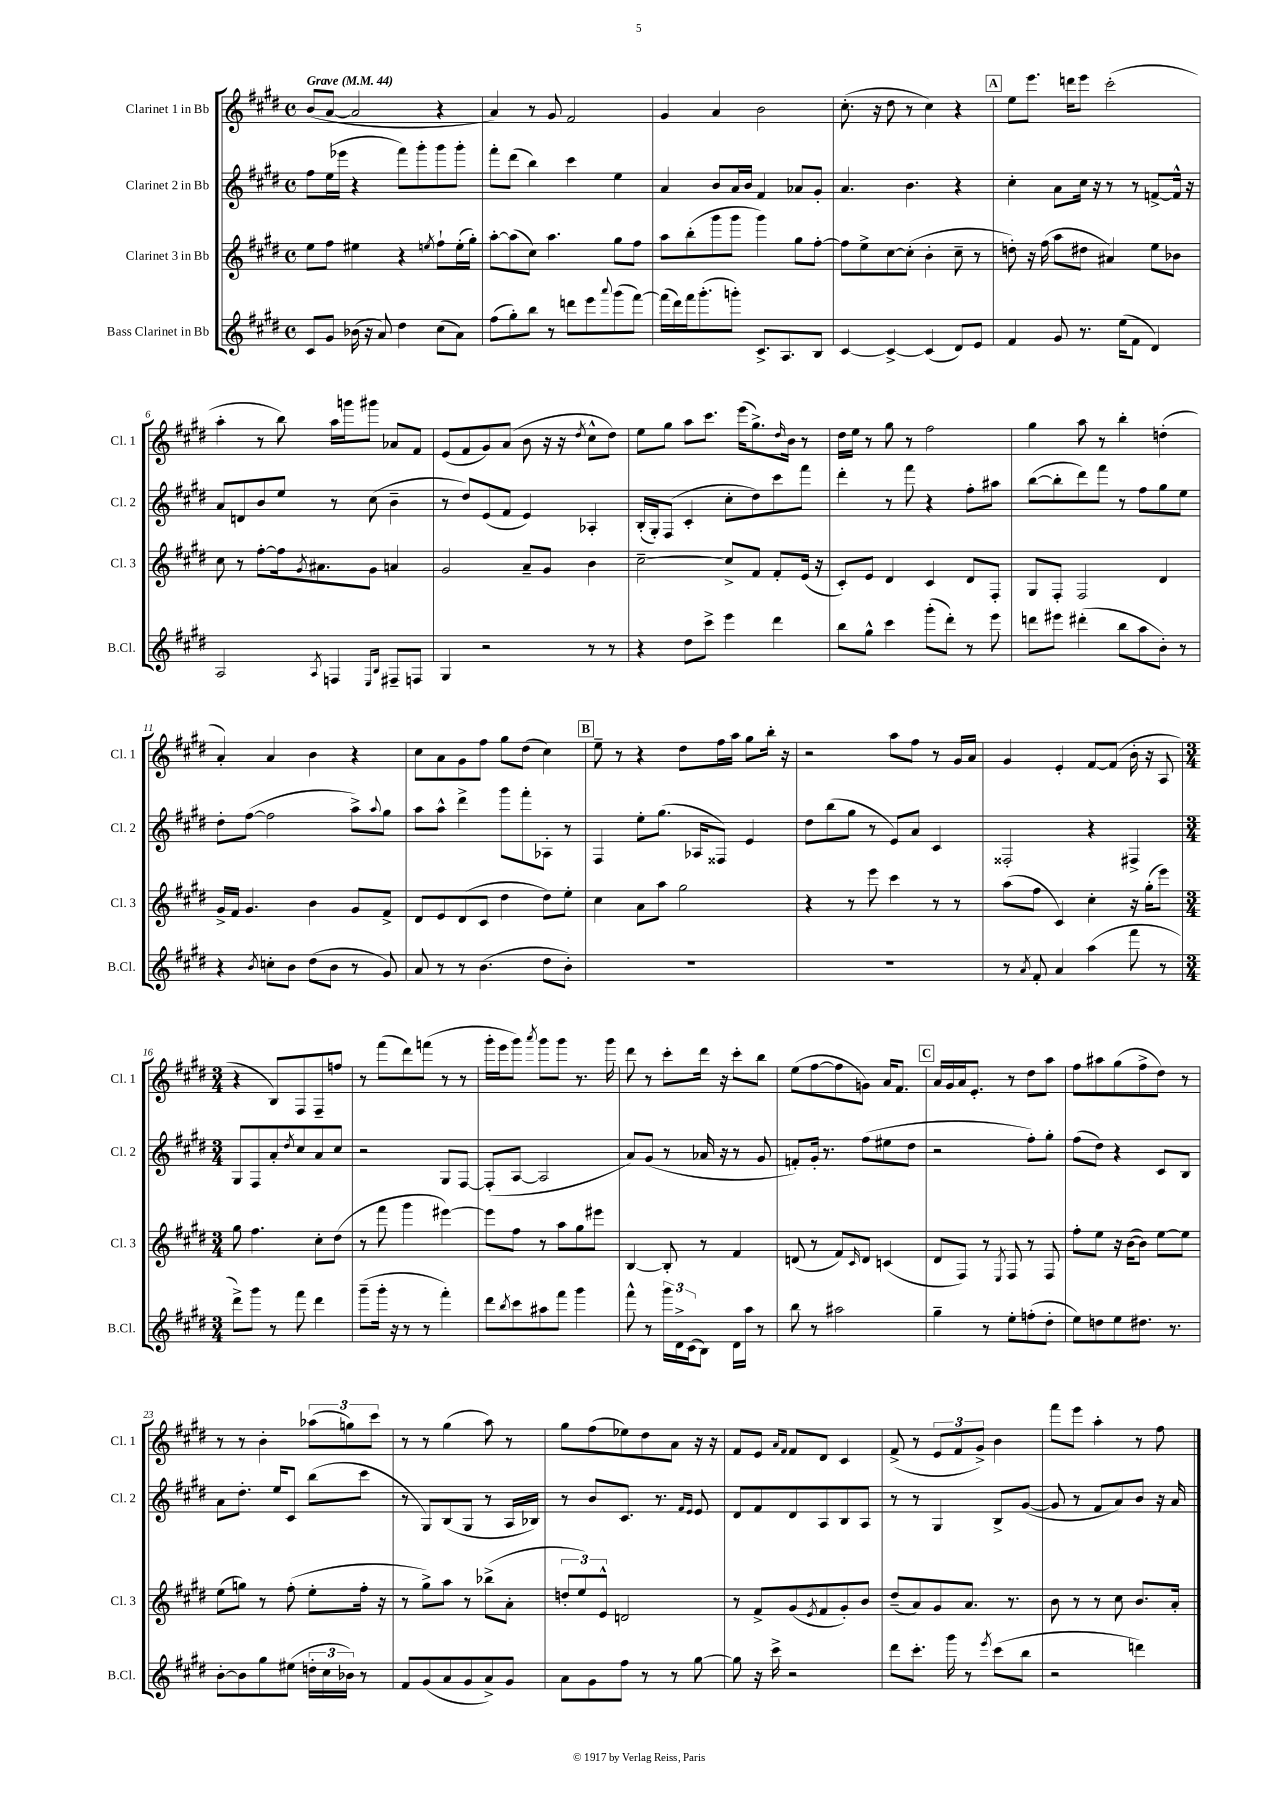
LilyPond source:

<<
\new StaffGroup <<
\new Staff = "s0" \with { instrumentName = "Clarinet 1 in Bb" shortInstrumentName = "Cl. 1" } {
    \clef treble \key e \major \defaultTimeSignature \time 4/4 \tempo "Grave" 4 = 44
    b'8( a'8~ a'2 r4 |
    a'4) r8 gis'8 fis'2 |
    gis'4 a'4 b'2 |
    cis''8.-.( r16 dis''8 r8 cis''4) r4 |
    \mark \markup { \box "A" } e''8 e'''8. d'''16 e'''8 cis'''2-.( |
    a''4-. r8 b''8) a''16 g'''16 gis'''8 aes'8 fis'8 |
    e'8( fis'8 gis'8) a'8( b'8 r16 r16 \acciaccatura { dis''8 } cis''8-^ dis''8) |
    e''8 gis''8 a''8 cis'''8. e'''16( gis''8.->) \grace { dis''16 } b'16 r8 |
    dis''16 e''16 r8 gis''8 r8 fis''2 |
    gis''4 a''8 r8 b''4-. d''4-.( |
    a'4-.) a'4 b'4 r4 |
    cis''8 a'8 gis'8 fis''8 gis''8 dis''8( cis''4) |
    \mark \markup { \box "B" } e''8-- r8 r4 dis''8 fis''16 a''16 gis''8 b''16-. r16 |
    r2 a''8 fis''8 r8 gis'16 a'16 |
    gis'4 e'4-. fis'8~ fis'8( b'16-. r16 a8 |
    \numericTimeSignature \time 3/4 r4 b8) fis8 fis8-- f''8 |
    r8 fis'''8( dis'''8) f'''8( r8 r8 |
    gis'''16-. e'''16 gis'''8) \acciaccatura { a'''8 } gis'''8 gis'''8 r8. gis'''16 |
    dis'''8 r8 cis'''8-. dis'''16 r16 cis'''8-. b''8 |
    e''8( fis''8~ fis''8 g'8) a'16 fis'8. |
    \mark \markup { \box "C" } a'16 gis'16 a'16 e'8.-. r8 dis''8 a''8 |
    fis''8 ais''8 gis''8( fis''8-> dis''8) r8 |
    r8 r8 b'4-. \tuplet 3/2 { aes''8( g''8) cis'''8 } |
    r8 r8 gis''4( a''8) r8 |
    gis''8 fis''8( ees''8) dis''8 a'8 r16 r16 |
    fis'8 e'8 \grace { a'16 fis'16 } fis'8 dis'8 cis'4 |
    fis'8->( r8 \tuplet 3/2 { e'8 fis'8 gis'8->) } b'4 |
    fis'''8 e'''8 a''4-. r8 fis''8 \bar "|." |
}
\new Staff = "s1" \with { instrumentName = "Clarinet 2 in Bb" shortInstrumentName = "Cl. 2" } {
    \clef treble \key e \major \defaultTimeSignature \time 4/4
    fis''8 e''16( ees'''16 r4 fis'''8) gis'''8-. gis'''8 gis'''8-. |
    fis'''8-. dis'''8( b''4) cis'''4 e''4 |
    a'4 b'8 a'16 b'16 fis'4 aes'8 gis'8-. |
    a'4. b'4. r4 |
    \mark \markup { \box "A" } cis''4-. a'8 cis''16 r16 r8 r8 f'8~-> f'16-^ r16 |
    a'8 d'8 b'8 e''8 r8 cis''8( b'4-- |
    r8 dis''8) e'8( fis'8 e'4) aes4-. |
    b16-.( gis16-.) fis8( cis'4-. cis''8-. dis''8) cis'''8 fis'''8 |
    dis'''4-. r8 fis'''8 r4 fis''8-. ais''8 |
    b''8~( b''8-. dis'''8) fis'''8 r8 fis''8 gis''8 e''8 |
    dis''8-. fis''8~( fis''2 a''8->) \appoggiatura { a''8 } gis''8 |
    a''8 a''8-^ dis'''4-> gis'''8 fis'''8-. aes8-. r8 |
    \mark \markup { \box "B" } fis4 e''8-. gis''8.( aes16 fisis8) e'4 |
    dis''8 b''8( gis''8 r8 e'8) a'8 cis'4 |
    fisis2-. r4 fis4-> |
    \numericTimeSignature \time 3/4 gis8 fis8 a'8-. \acciaccatura { dis''8 } cis''8 a'8 cis''8 |
    r2 gis8 fis8~ |
    fis8-.( a8~ a2 |
    a'8) gis'8( r8 aes'16 r16 r8 gis'8 |
    f'8-.) gis'16-. r8. fis''8( eis''8 dis''8 |
    \mark \markup { \box "C" } r2 fis''8-.) gis''8-. |
    fis''8( dis''8) r4 cis'8 b8 |
    a'8 dis''8.-. e''16 cis'8 b''8( cis'''8 |
    r8 gis8) b8( gis8 r8 a16 bes16) |
    r8 b'8 cis'8. r8. \grace { fis'16 e'16 } e'8 |
    dis'8 fis'8 dis'8 a8 b8 a8 |
    r8 r8 gis4 b8-> gis'8~( |
    gis'8 r8 fis'8 a'8) b'8 r16 a'16 \bar "|." |
}
\new Staff = "s2" \with { instrumentName = "Clarinet 3 in Bb" shortInstrumentName = "Cl. 3" } {
    \clef treble \key e \major \defaultTimeSignature \time 4/4
    e''8 fis''8 eis''4 r4 \acciaccatura { e''8 } fis''8-! e''16-.( gis''16-.) |
    a''8~-. a''8( cis''8) a''4. gis''8 fis''8 |
    a''8 b''8-.( gis'''8 gis'''8 gis'''4) gis''8 fis''8~-. |
    fis''8 e''8-> cis''8~ cis''8-.( b'4-. cis''8-- r8 |
    \mark \markup { \box "A" } d''8-.) r16 fis''16( a''8 dis''8 ais'4) e''8 bes'8 |
    cis''8 r8 fis''8~-. fis''16 \acciaccatura { gis'8 } ais'8. gis'8 a'4 |
    gis'2 a'8-- gis'8 b'4 |
    cis''2~-- cis''8-> fis'8 fis'8-. e'16( r16 |
    cis'8-.) e'8 dis'4 cis'4 dis'8 fis8-. |
    gis8 fis8-. fis2 dis'4 |
    gis'16-> fis'16 gis'4. b'4 gis'8 fis'8-> |
    dis'8 e'8 dis'8( cis'8 dis''4 dis''8) e''8-. |
    \mark \markup { \box "B" } cis''4 a'8 a''8 gis''2 |
    r4 r8 e'''8 cis'''4 r8 r8 |
    a''8( fis''8 cis'4) cis''4-. r16 gis''16-.( e'''8) |
    \numericTimeSignature \time 3/4 gis''8 fis''4. cis''8-. dis''8( |
    r8 fis'''8 gis'''4 eis'''4~) |
    eis'''8 fis''8 r8 a''8 gis''8 eis'''8 |
    b4~ b8-. r8 fis'4 |
    d'8( r8 fis'8) \grace { cis'16 } d'8 c'4( |
    \mark \markup { \box "C" } dis'8 fis8) r8 \acciaccatura { e8 } fis8 r8 fis8 |
    fis''8-. e''8 r16 b'16~( b'8) e''8~ e''8 |
    e''8( g''8) r8 fis''8-.( e''8-. fis''16-. r16 |
    r8 gis''8->) a''8 r8 bes''8->( a'8-. |
    \tuplet 3/2 { d''8-. e''8) e'8-^ } d'2 |
    r8 fis'8-> gis'8( \acciaccatura { e'8 } fis'8 gis'8-.) b'8 |
    dis''8--( a'8) gis'8 a'8. r8. |
    b'8 r8 r8 cis''8 b'8. a'16-. \bar "|." |
}
\new Staff = "s3" \with { instrumentName = "Bass Clarinet in Bb" shortInstrumentName = "B.Cl." } {
    \clef treble \key e \major \defaultTimeSignature \time 4/4
    cis'8 gis'8 bes'16( r16 a'8) dis''4 cis''8( a'8) |
    fis''8( gis''8-.) b''8 r8 d'''8 e'''8 \appoggiatura { a'''8 } gis'''8( fis'''8~) |
    fis'''16( dis'''16) fis'''16 gis'''8.-.( g'''8-.) cis'8.-> a8. b8 |
    cis'4~ cis'4~-> cis'4( dis'8) e'8 |
    \mark \markup { \box "A" } fis'4 gis'8 r8. e''16( fis'8 dis'4) |
    a2 \acciaccatura { a8 } f4 \grace { e16 b16 } fis8-- f8 |
    gis4 r2 r8 r8 |
    r4 dis''8 cis'''8-> e'''4 dis'''4 |
    b''8 gis''8-^ cis'''4 gis'''8-.( dis'''8-.) r8 e'''8 |
    d'''8 eis'''8 dis'''4-.( b''8 a''8 b'8-.) r8 |
    r4 \acciaccatura { b'8 } c''8-. b'8 dis''8( b'8 r8 gis'8) |
    a'8 r8 r8 b'4.( dis''8 b'8-.) |
    \mark \markup { \box "B" } R1 |
    R1 |
    r8 \acciaccatura { a'8 } fis'8-. a'4 a''4( fis'''8 r8 |
    \numericTimeSignature \time 3/4 dis'''8->) gis'''8 r8 fis'''8 dis'''4 |
    gis'''8--( gis'''16-. r16 r8 r8 fis'''4-.) |
    dis'''8 \acciaccatura { b''8 } cis'''8 ais''8 fis'''8 gis'''4 |
    fis'''8-^ r8 \tuplet 3/2 { gis'''16 dis'16-> cis'16( } b8) dis'16 a''16 r8 |
    b''8 r8 ais''2 |
    \mark \markup { \box "C" } gis''4-- r8 e''8-. f''8-.( dis''8-. |
    e''8) d''8 e''8 dis''8. r8. |
    b'8~-. b'8 gis''8 eis''8( \tuplet 3/2 { d''16-. cis''16 bes'16) } r8 |
    fis'8 gis'8( a'8 gis'8 a'8->) gis'8 |
    a'8 gis'8 fis''8 r8 r8 gis''8~ |
    gis''8 r16 cis'''16-> r2 |
    dis'''8 cis'''8.-. gis'''16 r8 \acciaccatura { e'''8 } cis'''8( b''8 |
    r2 d'''4) \bar "|." |
}
>>
>>
